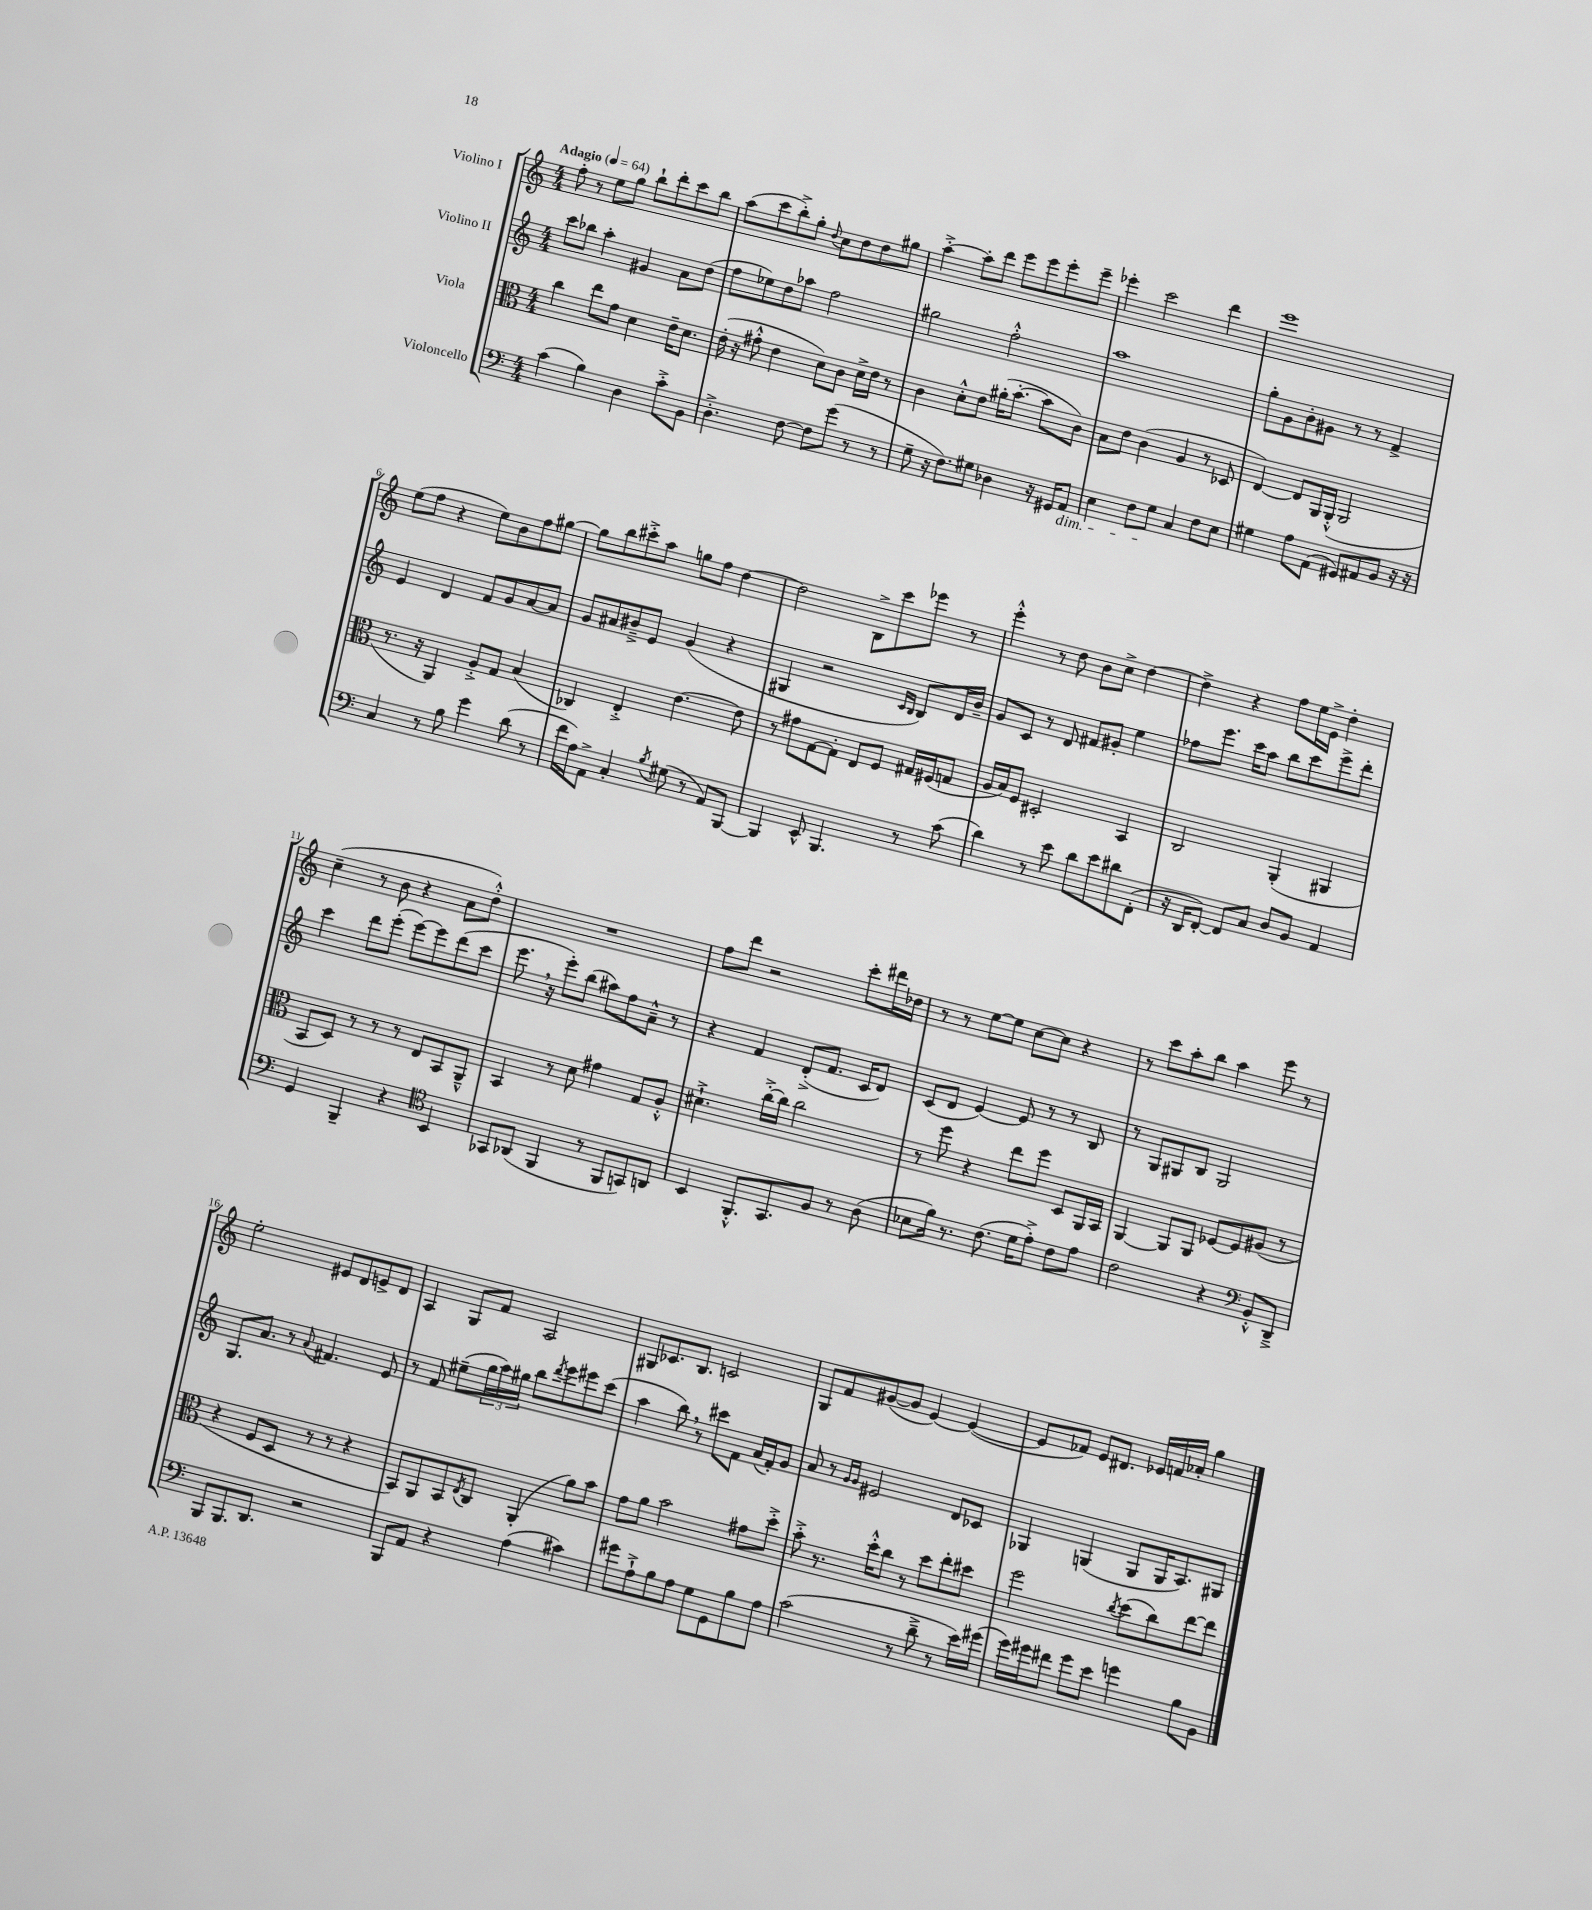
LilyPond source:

<<
\new StaffGroup <<
\new Staff = "s0" \with { instrumentName = "Violino I" } {
    \clef treble \key c \major \numericTimeSignature \time 4/4 \tempo "Adagio" 4 = 64
    f''8-. r8 e''8 g''8 b''8-! d'''8-. c'''8 b''8 |
    a''8( c'''8 b''8-.->) g''8-. \appoggiatura { d''8 } c''8 d''8 d''8 gis''8 |
    a''4~-.-> a''8-. d'''8 e'''8 e'''8 e'''8-. e'''8-- |
    ees'''4-. c'''2 d'''4 |
    e'''1 |
    e''8( f''8 r4 e''8) b'8 f''8 gis''8~ |
    gis''8 b''8 cis'''8-.-> a''8 g''8 f''8 d''4~ |
    d''2 b8-> c'''8 ees'''8 r8 |
    e'''4-.-^ r8 d''8 b'8 c''8-> d''4~ |
    d''4-> r4 f''8 e''16 e'16-> d''4-. |
    c''4--( r8 b'8 r4 a'8 d''8-.-^) |
    R1 |
    f''8 d'''8 r2 c'''8-. dis'''16 des''16 |
    r8 r8 e''8~ e''8 c''8~ c''8 r4 |
    r8 c'''8 a''8-. b''8 a''4 e'''8 r8 |
    e''2-. eis'8 d'8 e'8-> d'8 |
    a4 g8 f'8 a2 |
    gis8 ces'8. b8. c'2 |
    g8 f'8 gis'8~( gis'8 e'4~) e'4~( |
    e'8 fes'8) e'8 dis'8. ees'16 f'16 aes'16-. g''4 \bar "|." |
}
\new Staff = "s1" \with { instrumentName = "Violino II" } {
    \clef treble \key c \major \numericTimeSignature \time 4/4
    c'''8 bes''8 a''4-. gis'4 a'8 d''8( |
    f''8 ees''8) d''8 aes''8 f''2 |
    gis''2 f''2-.-^ |
    a''1 |
    g''8-. g'8 b'8-. gis'8 r8 r8 f'4-> |
    e'4 d'4 f'8 g'8 a'8~ a'8 |
    g'8 ais'8 bis'8---> e'8 g'4( r4 |
    gis4 r2 \grace { c'16 b16 } b8) d'16 b'16-- |
    g'8 c'8 r8 d'8 fis'8 gis'8-. e''4 |
    fes''8 e'''8. c'''16 a''8 b''8 c'''8 e'''8-> d'''8-. |
    c'''4 d'''8 e'''8-.( e'''8~) e'''8 d'''8( c'''8 |
    e'''8. \breathe r16 e'''8-.) b''8( ais''8) f''8 a'8---^ r8 |
    r4 f'4 d'8-.->( f'8. c'16 d'8) |
    c'8( d'8 e'4~) e'8 r8 r8 b8 |
    r8 g8 gis8 b8 gis2 |
    g8. a'8. r8 \appoggiatura { a'8 } fis'4. e'8 |
    r8 f'8 eis''8--( \tuplet 3/2 { g''16 a''16) gis''16 } b''8 \acciaccatura { d'''8 } e'''8 eis'''8 c'''8( |
    a''4 b''8) \breathe r8 cis'''8 f'8 a'16( f'16-.) g'8 |
    a'8 r8 \grace { g'16 g'16 } eis'2 d'8 ces'8 |
    ges4 g4( g8 g16 a8.) gis8 \bar "|." |
}
\new Staff = "s2" \with { instrumentName = "Viola" } {
    \clef alto \key c \major \numericTimeSignature \time 4/4
    c''4 e''8 g'8 d'4 e'16-- d'8. |
    e'16-.( r16 gis'8-.-^ e'4 d'8) c'8 d'16-> e'16 r8 |
    c'4 d'8-.-^ e'8 ais'16-.( b'8.~-. b'8 c'8) |
    b8 e'8 c'4( a4 r8 des8 |
    e4~) e8 a,16 a,16-.-^( a,2 |
    r8. r16 a,4) a8-.-> g8 b4( |
    ces4) e4-.-> e'4.~ e'8 |
    r8 gis'8 g8~ g8-. e8 f8 gis16 fis16( g8 |
    a16 b16) f8 dis2-. b,4 |
    c2 a,4-.( ais,4 |
    b,8 d8) r8 r8 r8 e8 b,8 a,8---^ |
    b,4 r8 d'8 gis'4 g8 a8-.-^ |
    dis'4.-!-> c''16~-.-> c''16 c''2 |
    r8 f''8 r4 e''8 f''8 d8 a,16 b,16 |
    a,4~ a,8 a,8 fes8~ fes8 ais8( r8 |
    r4 f8 d8 r8 r8 r4 |
    b,8) a,8 b,8 \acciaccatura { e8 } c8 a,4-.( a'8) b'8 |
    g'8 a'8 b'2 gis'8 d''8-.-> |
    b'8-.-> r8. d''16-.-^ c''8 r8 d''8 e''8-. dis''8 |
    f''2 \acciaccatura { c''8 } d''8( c''8) e''8~ e''8 \bar "|." |
}
\new Staff = "s3" \with { instrumentName = "Violoncello" } {
    \clef bass \key c \major \numericTimeSignature \time 4/4
    c'4( b4) d4 c'8-.-> b,8 |
    d4.-.-> f8~ f8 g'8( r8 r8 |
    g8-- r16 f8.) gis8 des4 r16 gis,16 a,8\dim |
    e4 f8 g8\! c4 f8 e8 |
    gis4 a8 a,8( gis,8) ais,8 b,8 r16 r16 |
    c4 r8 b8 g'4 d'8( r8 |
    f'16 a16) a,8-> c4-. \acciaccatura { b8 } gis8( r8 a,8) b,,8~ |
    b,,4 e,8-^ b,,4. r8 c'8( |
    d'4) r8 e'8 d'8 e'8 dis'8 f,8-.( |
    r16 d,16 f,8~-.) f,8 c8 d8 b,8 a,4 |
    g,4 b,,4-- r4 \clef tenor b,4 |
    ges,8 aes,8( f,4 r8 f,8 g,8) a,8 |
    b,4 f,8.-.-^ g,8. f8 r8 a8( |
    bes8 f'16) r8. c'8.( d'16 e'8-.->) c'8 e'8 |
    c'2 r4 \clef bass b,8-.-^ d,8---> |
    b,,8 b,,8. d,8. r2 |
    b,,8 a,8 r4 a4( cis'4) |
    gis'8 a8-!-> b8 a8 g8 g,8 b8 a8 |
    c'2( r8 d'8---> r8 e'16) gis'16( |
    g'16) gis'16 fis'8 gis'8 e'8 g'4 b8 b,8 \bar "|." |
}
>>
>>
